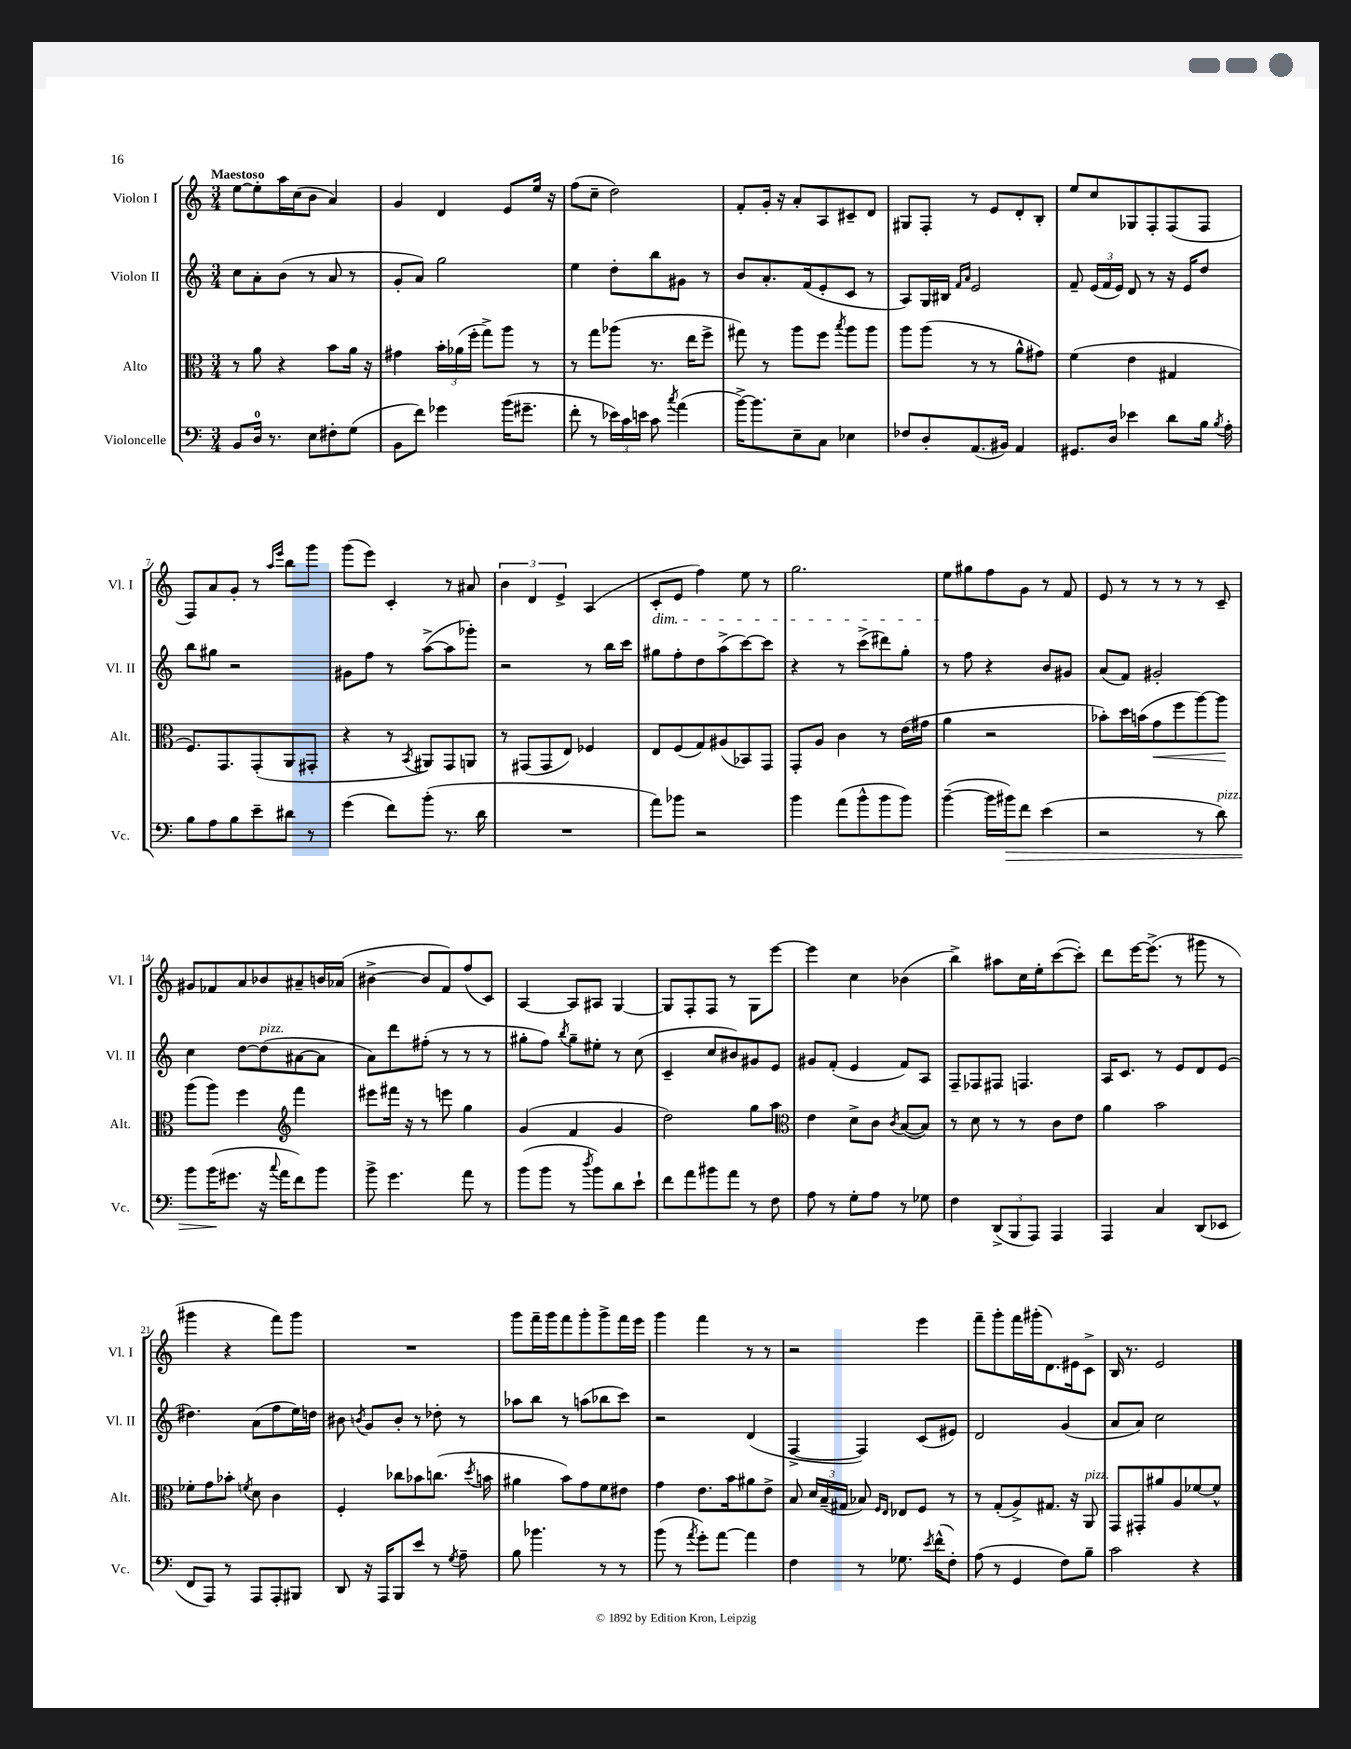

**kern	**kern	**kern	**kern
*staff4	*staff3	*staff2	*staff1
*clefF4	*clefC3	*clefG2	*clefG2
*k[]	*k[]	*k[]	*k[]
*M3/4	*M3/4	*M3/4	*M3/4
8BB/L	8r	8cc\L	[8ee\L
16D/Jk	8a\	8a'\	8ee'\]
8.r	.	.	.
.	4r	(8b\J	16aa\L
.	.	.	(16cc\J
8E\L	.	8r	8b\J
8F#'\	8b\L	8a/	4a/)
(8G\J	16a\Jk	8r	.
.	16r	.	.
=	=	=	=
8BB\L	4g#\	8g'/L	4g/
8f\J)	.	8a/J)	.
4g-\	24b'\LL	2gg\	4d/
.	(24a-\	.	.
.	24ff'\JJ	.	.
.	8gg^\L)	.	.
(16b\LK	8aa\J	.	8e/L
8.g#~\J	.	.	.
.	8r	.	16ee/Jk
.	.	.	16r
=	=	=	=
8f'\	8r	4ee\	(8ff\L
8r	8gg\L	.	8cc~\J
24e-\LL)	(8aa-\J	8dd'\L	2dd\)
24c\	.	.	.
24e\JJ	.	.	.
8c\	8.r	8bb\	.
8qcc/	.	.	.
(4a\	.	8g#\J	.
.	16ee\LK	.	.
.	8ff^\J	8r	.
=	=	=	=
[16b^\LK)	8gg#\)	8b/L	8f'/L
8.b\]	.	.	.
.	8r	8.a'/	16g'/Jk
.	.	.	16r
8E~\	8aa\L	.	8a'/L
.	.	(16f/k	.
8C\J	8ff\J	8e'/	8A/
.	8qbb/	.	.
4E-\	8aa\L	8c/J	8c#~/
.	8aa\J	8r	8d/J
=	=	=	=
8F-/L	8aa\L	8A/L)	8G#/L
8D'/	(8aa\J	16G/L	8F'/J
.	.	16B#/JJ	.
.	.	16qqf/LL	.
.	.	16qqa/JJ	.
(8.AA/	8r	2e/	8r
.	8r	.	8e/L
16BB#/Jk)	.	.	.
4AA/	8a^^\L	.	8d'/
.	8g#\J)	.	8B'/J
=	=	=	=
8.GG#/L	(4f\	8f~/	8ee/L
.	.	(24e/LL	8cc/
.	.	24f/	.
16D/Jk	.	.	.
.	.	24e/JJ)	.
4e-\	4e\	8d/	8G-/
.	.	8r	8F'/
8d\L	4G#/	16r	(8F/
.	.	16e/LK	.
16B\Jk	.	8dd/J	8F/J
8qB/	.	.	.
16A'\	.	.	.
=	=	=	=
8B\L	8.F/L)	8bb\L	8F/L)
8A\	.	8gg#\J	8a/
.	8.GG/	.	.
8B\	.	2r	8g'/J
8e~\	(8GG'/	.	8r
.	.	.	16qqaa/LL
.	.	.	16qqeee/JJ
8d#\J	8AA/	.	8bb\L
8r	8GG#'/J	.	8ggg\J
=	=	=	=
(4g\	4r	8g#\L	(8ggg\L
.	.	8ff\J	8eee\J)
8f\L)	8r	8r	4c'/
.	8qBB/	.	.
(8b'\J	8AA#/L)	([8aa^\L	.
8.r	8GG/	8aa\]	8r
.	8AA/J	8ggg-'\J)	8a#/
16d\	.	.	.
=	=	=	=
2.r	8r	2r	6b\
.	(8GG#/L	.	.
.	.	.	6d/
.	8GG#/	.	.
.	.	.	6e^/
.	8E/J)	.	.
.	4F-/	8r	(4A/
.	.	16bb\LL	.
.	.	16ccc\JJ	.
=	=	=	=
8a\L)	8E/L	8gg#\L	8c'/L
8b-\J	(8F/	8ff'\	8e/J
2r	8G/)	8dd\	4ff\)
.	(8A#/	(8aa^\	.
.	8BB-/)	[8ccc\)	8ee\
.	8GG/J	8ccc\]J	8r
=	=	=	=
4b\	8GG'/L	4r	2.gg\
.	8A/J	.	.
(8a\L	4c\	8r	.
8b^^\	.	(8ccc^\L	.
8b\	8r	8ddd#\)	.
8b\J)	(16e\LL	8gg'\J	.
.	16g#\JJ	.	.
=	=	=	=
([4b~\	4a\	8r	8ee\L
.	.	8ff\	8gg#\
16b\]LL	2r	4r	8ff\
16b#\J)	.	.	.
8f\J	.	.	8g\J
(4e\	.	8b/L	8r
.	.	8g#/J	8f/
=	=	=	=
2r	8b-'\L)	(8a/L	8e/
.	16dd\L	8f/J)	8r
.	(16b\J	.	.
.	8g\	2g#'/	8r
.	8ff\	.	8r
8r	[8aa\)	.	8r
8d\)	8aa\]J	.	8c~/
=	=	=	=
8b\L	(8aa\L	4cc\	8g#/L
(16b\K	8aa\J)	.	8f-/
8.g#\J	.	.	.
.	4ff\	[8dd\L	8a/
16r	.	(8dd\]	8b-/
8qqcc/	.	.	.
16a\LK	.	.	.
*	*clefG2	*	*
8f\)	4fff\	[8a#\	8a#~/
8b\J	.	8a#\]J	16b/L
.	.	.	(16a-/JJ
=	=	=	=
8b^\	8eee#\L	8a\L)	[4b#^\
4.g\	16fff#\Jk	8ddd\	.
.	16r	.	.
.	8r	(8ff#'\J	8b#/]L
.	8eee\	8r	8f/)
8a\	4gg\	8r	(8ff/
8r	.	8r	8c/J)
=	=	=	=
(8b\L	(4g/	8gg#'\L	[4A/
8b\J	.	8ff\J)	.
.	.	8qbb/	.
8r	4f/	8gg#~\L	8A/]L
8qdd/	.	.	.
8b\L)	.	8ee#'\J	8A#/J
8d\	4g/	8r	[4G/
8e`\J	.	(8cc\	.
=	=	=	=
8f\L	2dd\)	4c~/	8G/]L
8a\	.	.	8F'/
8b#\	.	8cc/L	8F/J
8a\J	.	8b#/)	8r
8r	8gg\L	8g#/	8G\L
8F\	8aa\J	8e/J	[8eee\J
=	=	=	=
*	*clefC3	*	*
8A\	4e\	8g#/L	4eee\]
8r	.	(8f'/J	.
8G'\L	8d^\L	4e/	4cc\
8A\J	8c\J	.	.
.	8qc/	.	.
8r	([8B/L	8f/L)	(4b-\
8G-\	8B/]J)	8A/J	.
=	=	=	=
4F\	8r	8F~/L	4bb^\)
.	8d\	8F-/	.
(12DD^/L	8r	8F#/J	8aa#\L
12BBB/	.	.	.
.	8r	4.F/	16cc\L
12AAA/J)	.	.	.
.	.	.	16ee'\J
4AAA/	8c\L	.	([8ccc\
.	8e\J	.	8ccc'\]J)
=	=	=	=
4AAA/	4a\	16A/LK	8ddd\L
.	.	8.c/J	.
.	.	.	[16eee\K
.	.	.	(8.eee^\]J
4C/	2b\	8r	.
.	.	8e/L	8r
(8DD/L	.	8d/	8ggg#\
8EE-/J	.	(8e/J	8r
=	=	=	=
8FF/L	8f-'\L	4.dd#\)	4ggg#\
8AAA/J)	8g\	.	.
8r	8b-'\J	.	4r
.	8qf/	.	.
8AAA/L	8d\	(8a\L	.
8AAA'/	4c\	8ff\	8fff\L)
8BBB#/J	.	16ee\L)	8ggg#\J
.	.	16dd\JJ	.
=	=	=	=
8DD/	4F'/	8b#\	2.r
.	.	8qb/	.
16r	.	8g/L	.
16AAA/LK	.	.	.
8BBB/	8cc-\L	8b'/J	.
8e/J	8b-\	8r	.
8r	(8.cc\J	8dd-'\	.
8qG/	.	.	.
8A~\	.	8r	.
.	8qdd/	.	.
.	16b\	.	.
=	=	=	=
8B\	4a#\	8aa-\L	8ggg\L
4.b-\	.	8bb\J	16fff~\L
.	.	.	16ggg\J
.	8b\L)	8r	8fff\
.	8g\	(8aa\L	8ggg'\
8r	8f\	8bb-\	8ggg^\
8r	8e#\J	8ccc\J)	16fff\L
.	.	.	16eee\JJ
=	=	=	=
(8b\	4g\	2r	4ggg\
8r	.	.	.
8qa/	.	.	.
8g'\L)	8.e\L	.	4fff\
[8a\J	.	.	.
.	16b\k	.	.
4a\]	8a#\	(4d/	8r
.	8e^\J	.	8r
=	=	=	=
4F\	8B/	[4F^/	2r
.	24d/LL	.	.
.	(24B~/	.	.
.	24G#/JJ	.	.
8r	8B-/)	4F/])	.
.	16qqF/LL	.	.
.	16qqE/JJ	.	.
8.G-\	8E-/L	.	.
.	8F/J	(8c/L	4eee\
8qe/	.	.	.
(16f^^\LK	.	.	.
8F'\J)	8r	8e#/J)	.
=	=	=	=
(8A\	8r	2d/	8fff~\L
8r	(8G'/L	.	8ggg'\
4GG/	8A^/)	.	16fff\L
.	.	.	(16ggg#'\J
.	8.G#/J	.	8.d\)
8F\L)	.	(4g/	.
.	16r	.	16e#\k
8B~\J	8AA/	.	8c^\J
=	=	=	=
2c\	8GG/L	8a/L	16B/
.	.	.	8.r
.	8GG#'/	8a/J)	.
.	8a#/	2cc\	2e/
.	8A/	.	.
4r	[8f-/	.	.
.	8f-^^/]J	.	.
==	==	==	==
*-	*-	*-	*-
